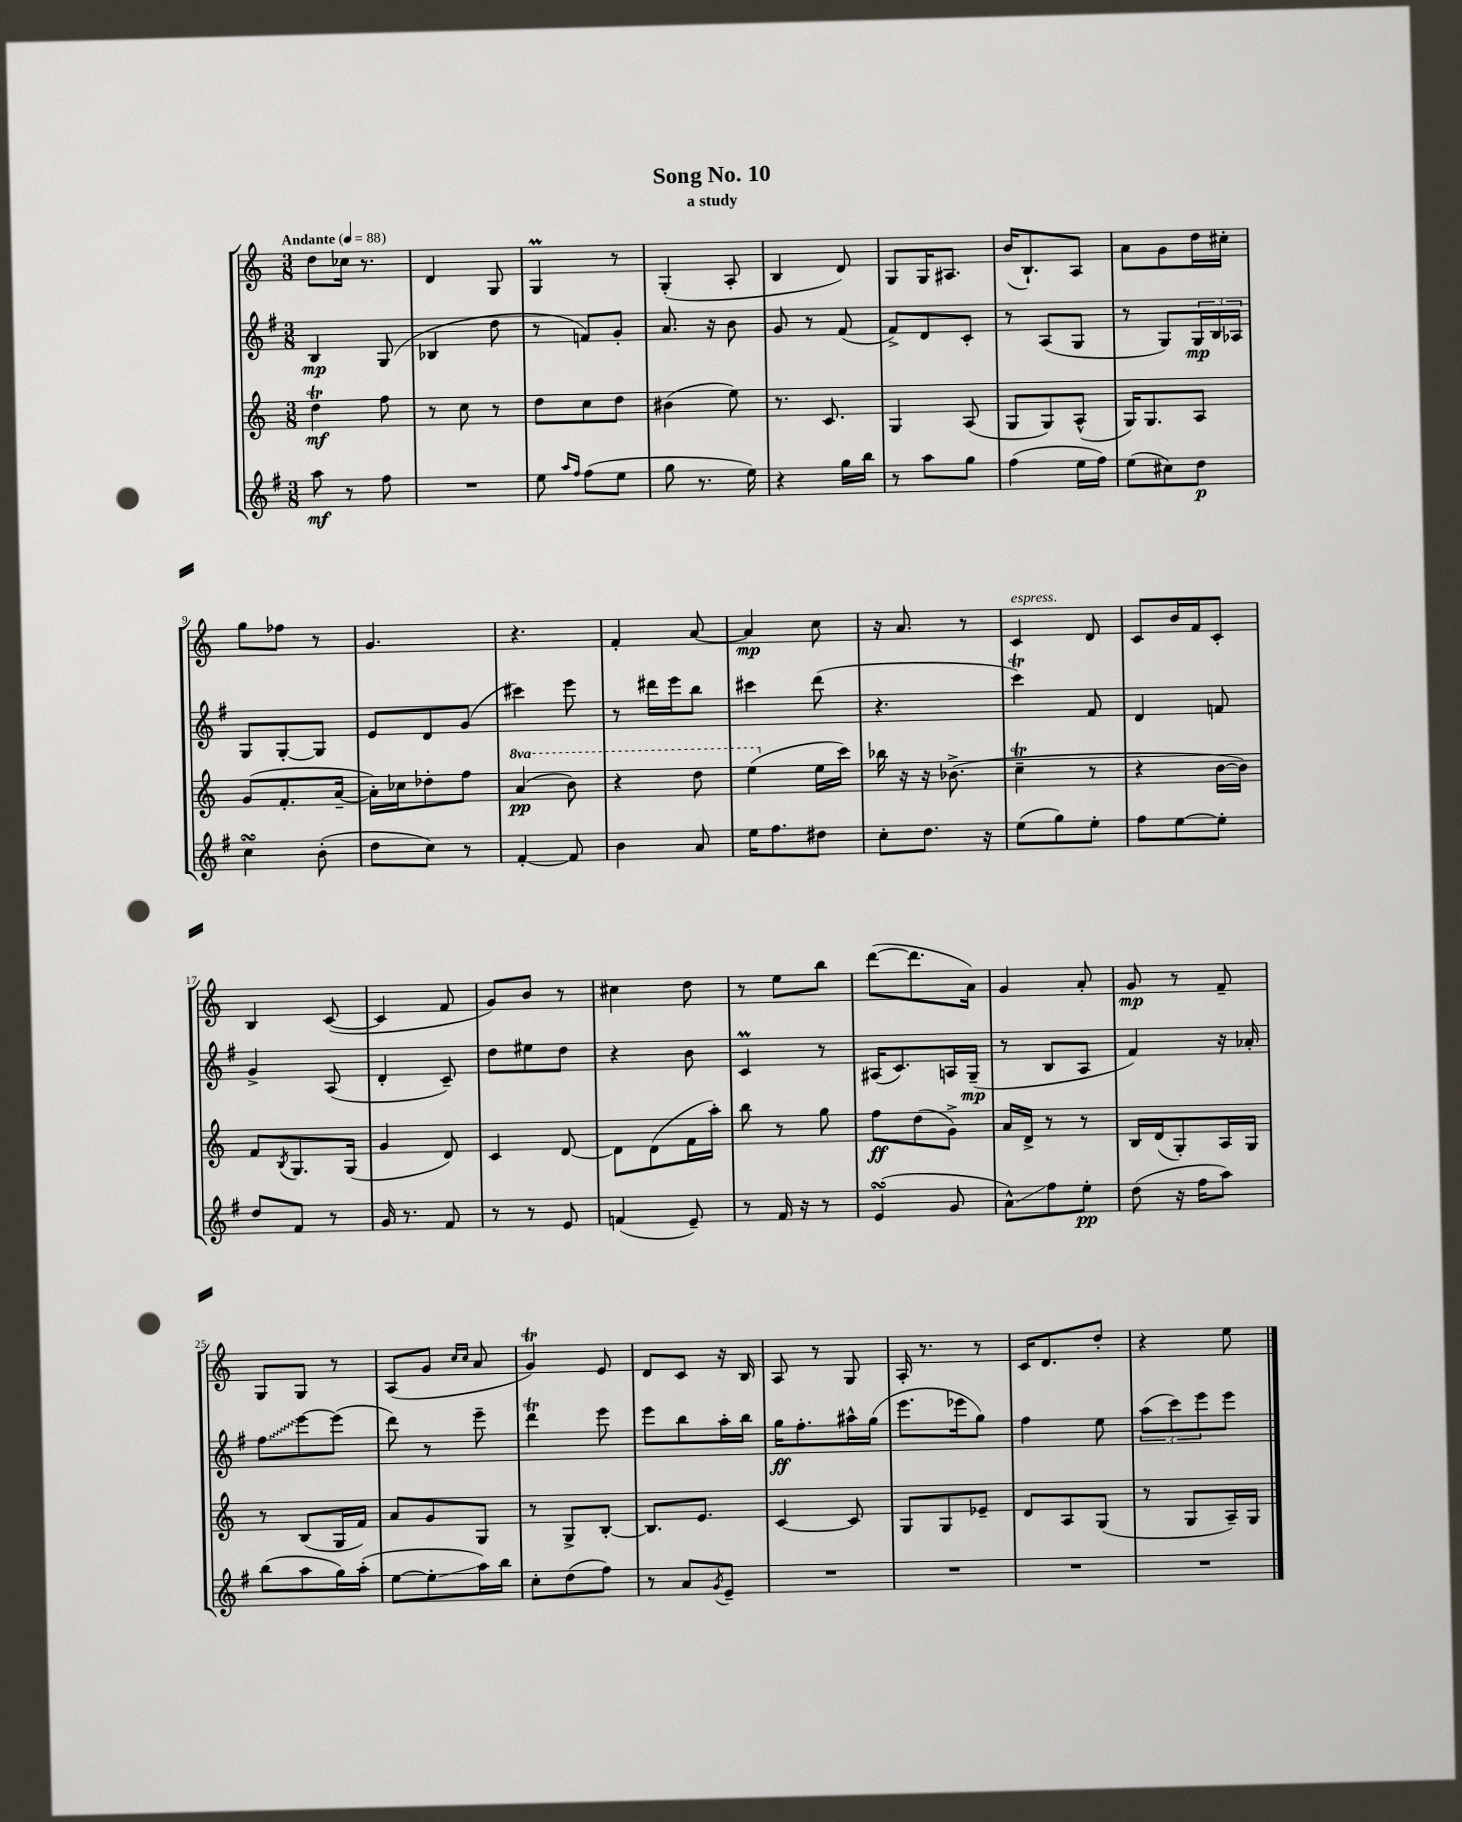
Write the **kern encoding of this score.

**kern	**kern	**kern	**kern
*staff4	*staff3	*staff2	*staff1
*clefG2	*clefG2	*clefG2	*clefG2
*k[f#]	*k[]	*k[f#]	*k[]
*M3/8	*M3/8	*M3/8	*M3/8
*MM88	*MM88	*MM88	*MM88
8aa	4dd	4B	8dd
8r	.	.	16cc-
.	.	.	8.r
8ff#	8ff	(8G	.
=	=	=	=
4.r	8r	4B-	4d
.	8cc	.	.
.	8r	8dd	8G
=	=	=	=
8ee	8dd	8r	4G
16qqaa	.	.	.
16qqff#	.	.	.
(8ff#	8cc	8f)	.
8ee	8dd	8g'	8r
=	=	=	=
8gg	(4b#	8.a	(4G'
8.r	.	.	.
.	.	16r	.
.	8ee)	8b	8A'
16ee)	.	.	.
=	=	=	=
4r	8.r	8g	4B
.	.	8r	.
.	8.c	.	.
16gg	.	(8f#	8d)
16bb	.	.	.
=	=	=	=
8r	4G	8f#^)	8G
8aa	.	8d	16G
.	.	.	8.A#
8gg	(8A	8c'	.
=	=	=	=
(4ff#	8G	8r	(16b
.	.	.	8.B`)
.	8G)	(8A	.
16ee	(8A^^	8G	8A
16ff#)	.	.	.
=	=	=	=
(8ee	16G)	8r	8a
.	8.G	.	.
8cc#)	.	8G)	8g
8dd	8A	24G	16dd
.	.	24B	.
.	.	.	16cc#'
.	.	24A-	.
=	=	=	=
4cc	(8g	8G	8gg
.	8.f'	[8G'	8ff-
(8b'	.	8G]	8r
.	[16a~	.	.
=	=	=	=
8dd	16a'])	8e	4.g
.	16cc-	.	.
8cc)	8dd-'	8d	.
8r	8ff	(8g	.
=	=	=	=
[4f#'	(4aa	4ccc#)	4.r
8f#]	8bb)	8eee	.
=	=	=	=
4b	4r	8r	4f'
.	.	16ddd#	.
.	.	16eee	.
8a	8ddd	8bb	[8a
=	=	=	=
16ee	(4eee	4ccc#	4a]
8.ff#	.	.	.
8dd#	16ee	(8ddd	8cc
.	16ccc)	.	.
=	=	=	=
8cc'	16bb-	4.r	16r
.	16r	.	8.a
8.dd	16r	.	.
.	(8.b-^	.	.
.	.	.	8r
16r	.	.	.
=	=	=	=
(8ee	4cc~	4ccc)	4c
8gg)	.	.	.
8ee'	8r	8f#	8d
=	=	=	=
8ff#	4r	4d	8c
[8ee	.	.	16b
.	.	.	16f
8ee']	[16b	8f	8c'
.	16b])	.	.
=	=	=	=
8dd	8f	4g^	4B
.	8qB	.	.
8f#	8.G	.	.
8r	.	(8A	([8c
.	(16G	.	.
=	=	=	=
16g	4g	4d'	4c]
8.r	.	.	.
8f#	8d)	8c~)	8f
=	=	=	=
8r	4c	8dd	8g)
8r	.	8ee#	8b
8e	[8d	8dd	8r
=	=	=	=
(4f	8d]	4r	4cc#
.	(8d	.	.
8e~)	16f	8b	8dd
.	16aa')	.	.
=	=	=	=
8r	8bb	4c	8r
16f#	8r	.	8ee
16r	.	.	.
8r	8gg	8r	8bb
=	=	=	=
(4e	8ff	(16A#	([8ddd
.	.	8.c)	.
.	(8dd	.	8.ddd]
8g	8g^)	16A	.
.	.	(16G~	16a)
=	=	=	=
8a^^)	16a	8r	4g
.	16d^	.	.
8ff#	8r	8B	.
8ee'	8r	8A	8a'
=	=	=	=
(8dd	16B	4f#)	8g
.	(16d	.	.
16r	8G')	.	8r
16ff#	.	.	.
8aa)	16A	16r	8f~
.	16G	16a-'	.
=	=	=	=
(8bb	8r	8ff#	8G
8aa	(8B	[8eee	8G
16gg)	16G	(8eee]	8r
(16aa'	16f)	.	.
=	=	=	=
[8ee	8a	8ddd)	(8A
8ee']	8g	8r	8g
.	.	.	16qqcc
.	.	.	16qqcc
16aa)	8G	8eee~	8a
16bb	.	.	.
=	=	=	=
8cc'	8r	4ddd	4g)
(8dd	8G^	.	.
8ff#)	[8B'	8eee	8e
=	=	=	=
8r	8.B]	8eee	8d
8a	.	8bb	8c
.	8.e	.	.
8qg	.	.	.
8e~	.	16aa'	16r
.	.	16bb	16B
=	=	=	=
4.r	[4c	16gg	8A
.	.	8.ff#'	.
.	.	.	8r
.	8c]	16aa#^^	8G
.	.	(16gg	.
=	=	=	=
4.r	8G	8.eee	16A'
.	.	.	8.r
.	8G	.	.
.	.	16eee-	.
.	8e-~	8gg)	8r
=	=	=	=
4.r	8d	4ff#	16c
.	.	.	8.d
.	8A	.	.
.	(8G	8ee	8dd'
=	=	=	=
4.r	8r	(12aa	4r
.	.	12ccc)	.
.	8G	.	.
.	.	12eee	.
.	16A~)	8eee	8ee
.	16G	.	.
==	==	==	==
*-	*-	*-	*-
